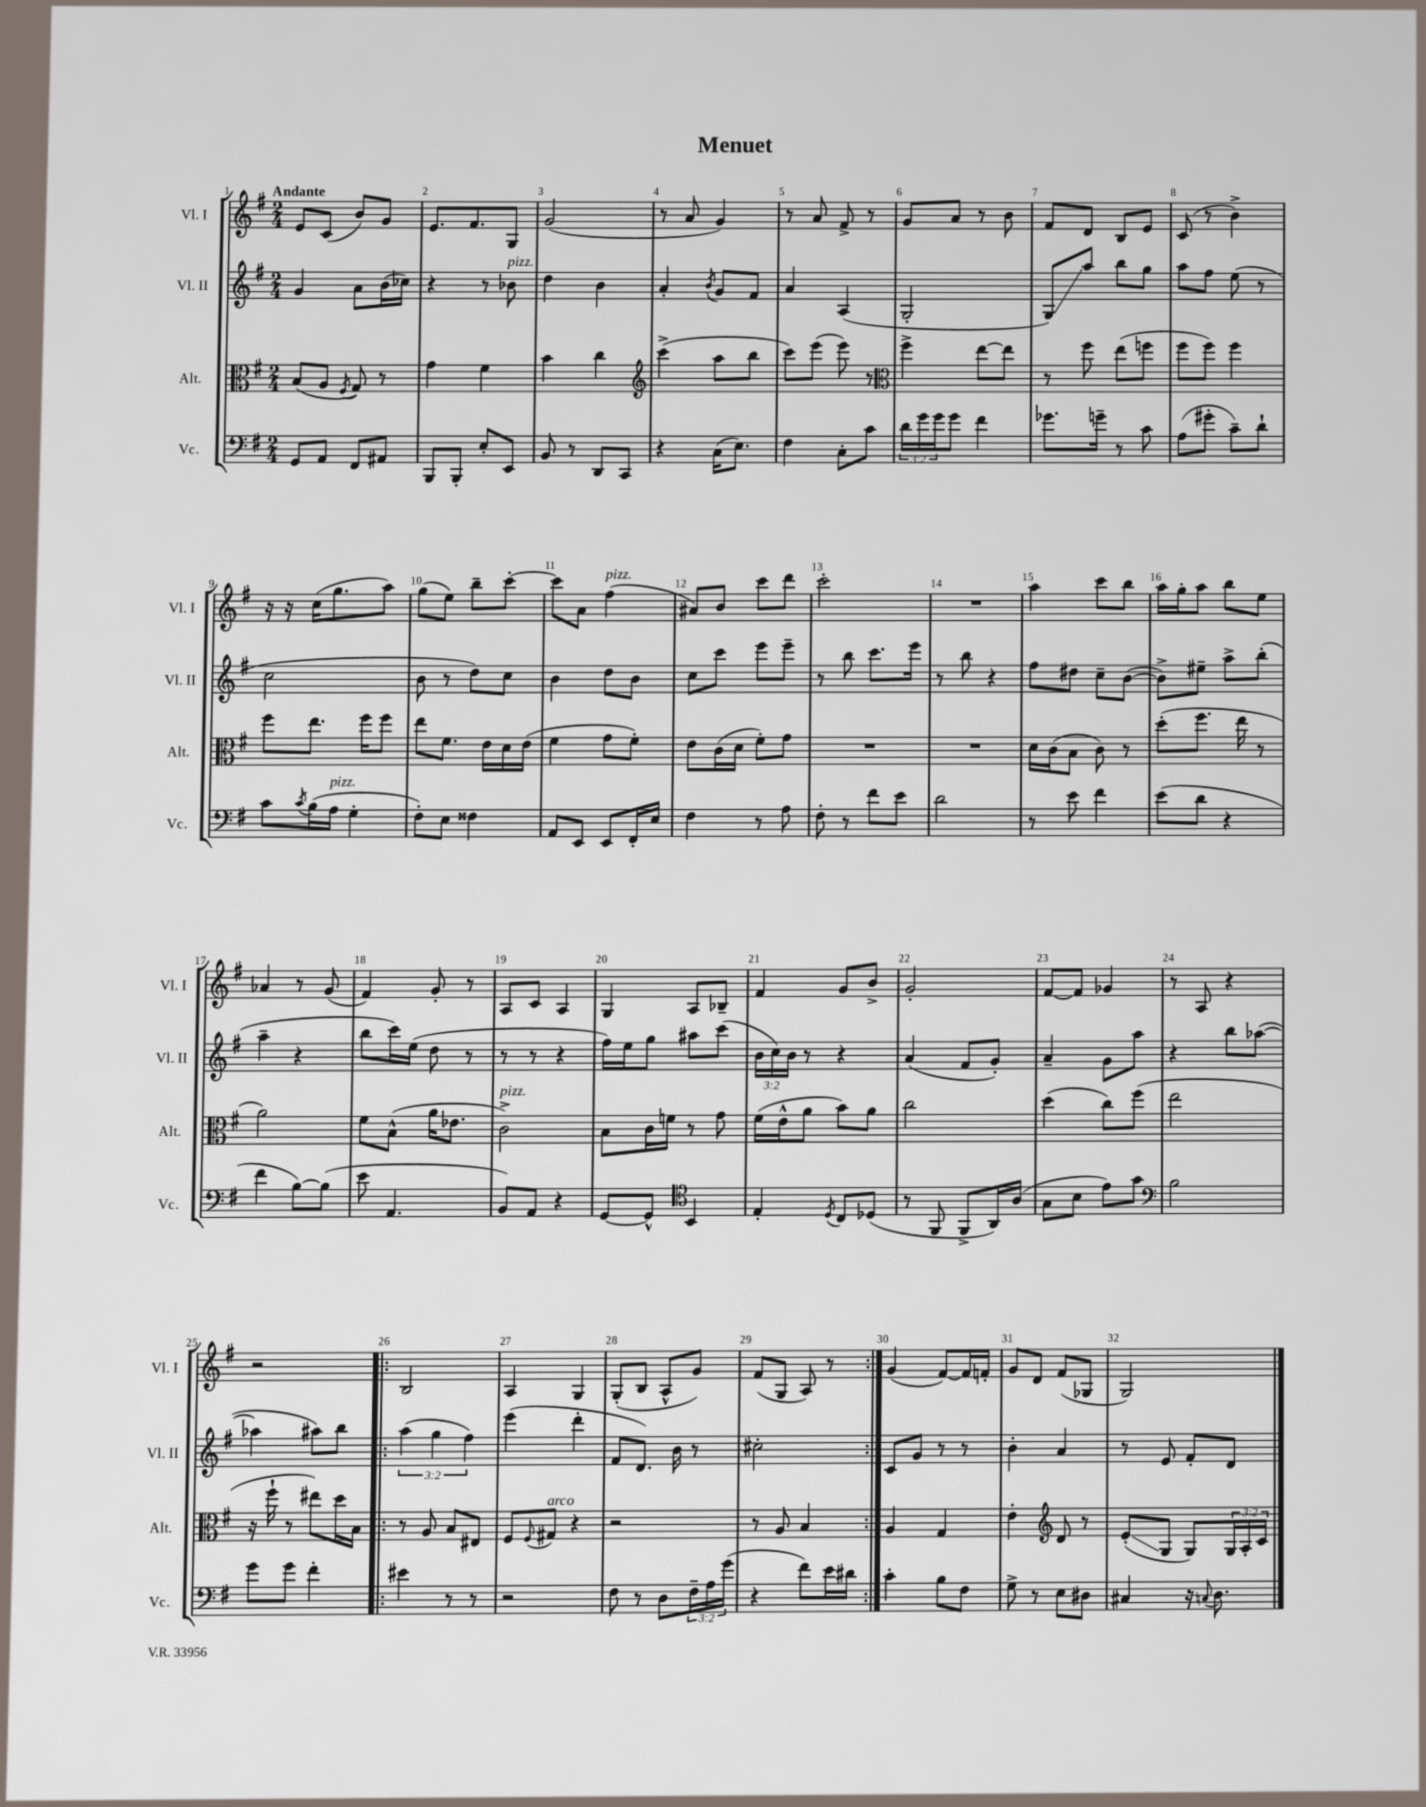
\header { title = "Menuet" }
<<
\new StaffGroup <<
\new Staff = "s0" \with { instrumentName = "Vl. I" shortInstrumentName = "Vl. I" } {
    \clef treble \key g \major \numericTimeSignature \time 2/4 \tempo "Andante"
    e'8 c'8( b'8) g'8 |
    e'8. fis'8. g8 |
    g'2( |
    r8 a'8 g'4) |
    r8 a'8 fis'8-> r8 |
    g'8 a'8 r8 b'8 |
    fis'8 d'8 b8 e'8 |
    c'8( r8 b'4->) |
    r16 r16 c''16( g''8. a''8) |
    g''8( e''8) b''8-- c'''8~-. |
    c'''8 a'8 fis''4^\markup { \italic "pizz." }( |
    ais'8) b'8 c'''8 d'''8 |
    c'''2-. |
    R2 |
    a''4 c'''8 b''8 |
    a''16 g''16-. a''8 b''8 e''8 |
    aes'4 r8 g'8( |
    fis'4) g'8-. r8 |
    a8 c'8 a4 |
    g4 a8 bes8-- |
    fis'4 g'8 b'8-> |
    g'2-. |
    fis'8~ fis'8 ges'4 |
    r8 a8 r4 |
    r2 |
    \repeat volta 2 { b2 |
    a4 g4 |
    g8-.( b8 a8-^ g'8) |
    fis'8( g8 a8) r8 | }
    g'4( fis'8~) fis'16 f'16-. |
    g'8 d'8 fis'8( ges8 |
    g2) \bar "|." |
}
\new Staff = "s1" \with { instrumentName = "Vl. II" shortInstrumentName = "Vl. II" } {
    \clef treble \key g \major \numericTimeSignature \time 2/4 \override Staff.TupletNumber.text = #tuplet-number::calc-fraction-text
    g'4 a'8 b'16( ces''16) |
    r4 r8 bes'8^\markup { \italic "pizz." } |
    d''4 b'4 |
    a'4-. \acciaccatura { b'8 } g'8 fis'8 |
    a'4 a4( |
    g2-. |
    g8\glissando) a''8 b''8 g''8 |
    a''8 fis''8 e''8( r8 |
    c''2 |
    b'8 r8 d''8) c''8 |
    b'4 d''8 b'8 |
    c''8 c'''8 e'''8 e'''8-- |
    r8 b''8 c'''8. e'''16 |
    r8 b''8 r4 |
    fis''8 dis''8 c''8-- b'8~( |
    b'8->) eis''8-- a''8-> b''8-.( |
    a''4-- r4 |
    b''8 c'''16) e''16( d''8 r8 |
    r8 r8 r4 |
    fis''16) e''16 g''8 ais''8 c'''8( |
    \tuplet 3/2 { b'16 c''16) b'16 } r8 r4 |
    a'4( fis'8 g'8-.) |
    a'4-- g'8 a''8 |
    r4 b''8 aes''8~( |
    aes''4 ais''8) b''8 |
    \repeat volta 2 { \tuplet 3/2 { a''4( g''4 fis''4) } |
    e'''4( d'''4-. |
    fis'8 d'8.) b'16 r8 |
    cis''2-. | }
    c'8 g'8 r8 r8 |
    b'4-. a'4 |
    r8 e'8 fis'8-. d'8 \bar "|." |
}
\new Staff = "s2" \with { instrumentName = "Alt." shortInstrumentName = "Alt." } {
    \clef alto \key g \major \numericTimeSignature \time 2/4 \override Staff.TupletNumber.text = #tuplet-number::calc-fraction-text
    b8( a8 \acciaccatura { fis8 } g8) r8 |
    g'4 fis'4 |
    b'4 c''4 |
    \clef treble c'''4->( a''8 b''8 |
    c'''8) e'''8( e'''8) r8 |
    \clef alto fis''4-> e''8~ e''8 |
    r8 fis''8 e''8( f''8 |
    fis''8 fis''8) fis''4 |
    fis''8 e''8. fis''16 fis''8 |
    e''8 fis'8. e'16 d'16 e'16( |
    fis'4 g'8 fis'8-.) |
    e'8 c'16( d'16 fis'8-.) g'8 |
    R2 |
    R2 |
    d'16 c'16( b8 c'8) r8 |
    d''8-.( fis''8. e''16 r8 |
    a'2) |
    fis'8 b8-^( a'16 ees'8. |
    c'2->^\markup { \italic "pizz." }) |
    b8 c'16 f'16 r8 g'8 |
    fis'16( e'16-^ a'8 b'8) a'8 |
    c''2 |
    d''4( c''8) fis''8( |
    e''2 |
    r16 fis''16-! r8 eis''8) d''16 b16 |
    \repeat volta 2 { r8 a8 b8 eis8 |
    fis8 \appoggiatura { fis8 } gis8^\markup { \italic "arco" } r4 |
    r2 |
    r8 a8 b4 | }
    a4 g4 |
    e'4-. \clef treble d'8 r8 |
    e'8-.\glissando( g8 g8) \tuplet 3/2 { g16 a16-. c'16 } \bar "|." |
}
\new Staff = "s3" \with { instrumentName = "Vc." shortInstrumentName = "Vc." } {
    \clef bass \key g \major \numericTimeSignature \time 2/4 \override Staff.TupletNumber.text = #tuplet-number::calc-fraction-text
    g,8 a,8 fis,8 ais,8 |
    b,,8 b,,8-. e8-. e,8 |
    b,8 r8 d,8 c,8 |
    r4 c16( e8.) |
    fis4 c8-. c'8 |
    \tuplet 3/2 { d'16 g'16 g'16 } g'8 fis'4 |
    ges'8. g'16-- r8 c'8 |
    a8( gis'8-. c'8--) d'8-! |
    c'8 \acciaccatura { c'8 } b16( a16^\markup { \italic "pizz." } g4-. |
    fis8-.) e8 fisis4 |
    a,8 e,8 e,8 fis,16-. e16 |
    fis4 r8 a8 |
    fis8-. r8 fis'8 e'8 |
    d'2 |
    r8 e'8 fis'4 |
    e'8( d'8 r4 |
    fis'4 b8~) b8( |
    e'8 a,4. |
    b,8) a,8 r4 |
    g,8~ g,8-^ \clef tenor b,4 |
    e4-. \acciaccatura { d8 } c8 des8( |
    r8 fis,8 fis,8-> a,16) a16( |
    g8 b8 e'8) g'8 |
    \clef bass b2 |
    g'8 g'8 fis'4-. |
    \repeat volta 2 { eis'4 r8 r8 |
    r2 |
    fis8 r8 d8 \tuplet 3/2 { fis16-- a16 g'16( } |
    r4 fis'8) e'16 dis'16 | }
    c'4-. b8 fis8 |
    g8-> r8 e8 dis8 |
    cis4 r16 \appoggiatura { c8 } d8. \bar "|." |
}
>>
>>
\layout { \context { \Score \override BarNumber.break-visibility = ##(#f #t #t) barNumberVisibility = #all-bar-numbers-visible } }
